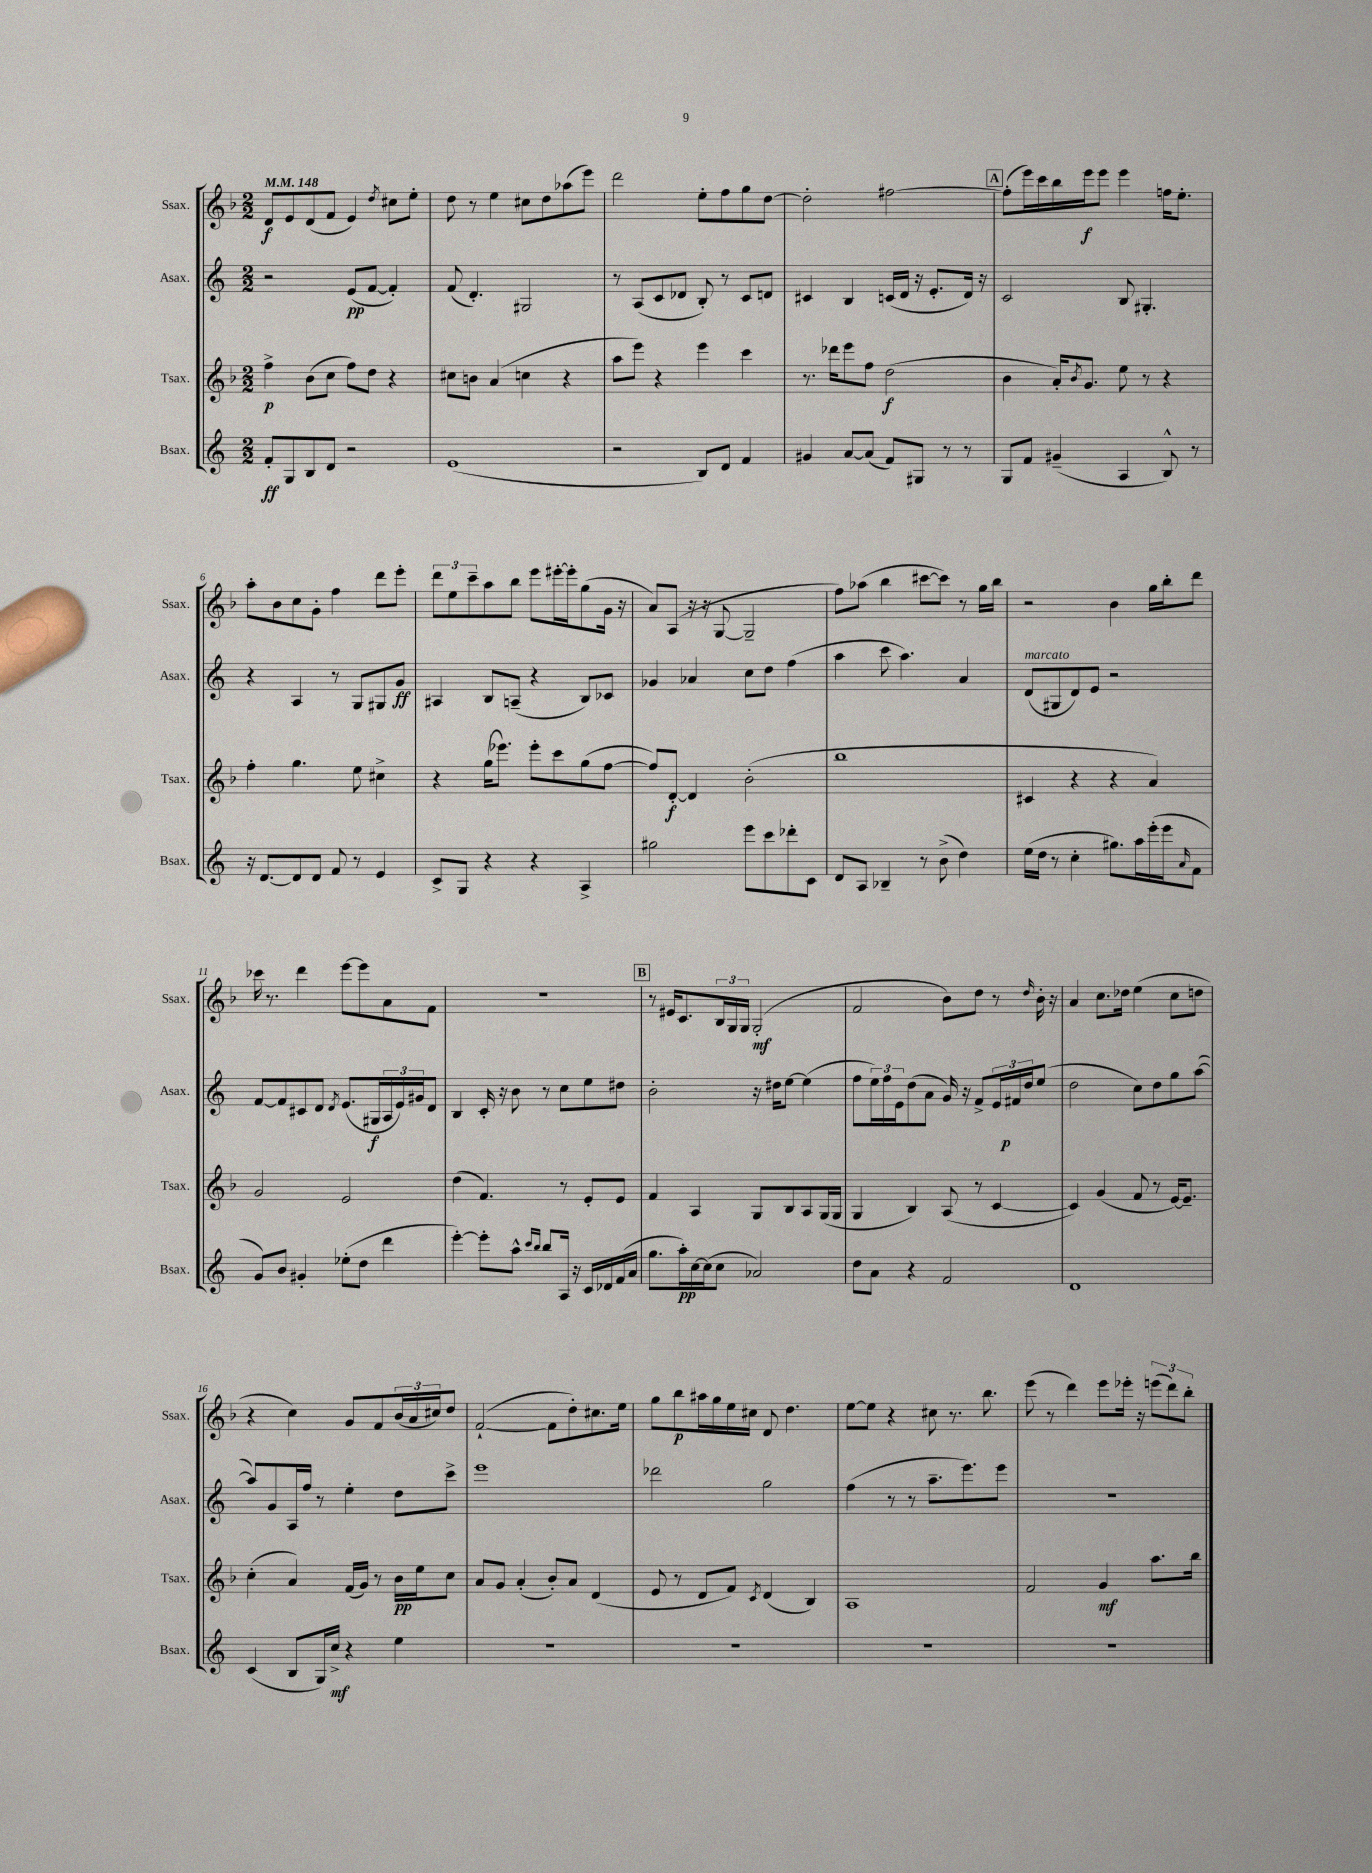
<<
\new StaffGroup <<
\new Staff = "s0" \with { instrumentName = "Ssax." shortInstrumentName = "Ssax." } {
    \clef treble \key f \major \numericTimeSignature \time 2/2 \tempo 4 = 148
    d'8\f e'8 d'8( f'8 e'4) \acciaccatura { d''8 } cis''8 e''8-. |
    d''8 r8 e''4 cis''8 d''8 aes''8( e'''8) |
    d'''2 e''8-. f''8 g''8 d''8~ |
    d''2-. fis''2~ |
    \mark \markup { \box "A" } fis''8-.( e'''16) c'''16 bes''16 e'''16\f e'''8 e'''4 f''16 e''8.-. |
    a''8-. bes'8 c''8 g'8-. f''4 d'''8 e'''8-. |
    \tuplet 3/2 { d'''8 e''8 c'''8-- } a''8 bes''8 e'''8 eis'''16~-. eis'''16-. g''8( g'16 r16 |
    a'8) a8( r16 r16 g8~ g2-- |
    f''8) aes''8( bes''4 cis'''8~ cis'''8) r8 g''16 bes''16 |
    r2 bes'4 g''16 bes''16-. d'''8 |
    ces'''16 r8. d'''4 e'''8~ e'''8 a'8 f'8 |
    R1 |
    \mark \markup { \box "B" } r8 eis'16 c'8. \tuplet 3/2 { bes16 g16 g16 } g2-.\mf( |
    f'2 bes'8) d''8 r8 \grace { d''16 } bes'16-. r16 |
    a'4 c''8. des''16 e''4( c''8 d''8 |
    r4 c''4) g'8 f'8 \tuplet 3/2 { bes'16( a'16 cis''16) } d''8 |
    f'2~-!( f'8 d''8-.) cis''8. e''16 |
    g''8 bes''8\p ais''16 g''16 e''16 cis''16 d'8 d''4. |
    e''8~ e''8 r4 cis''8 r8. bes''8. |
    e'''8( r8 d'''4) e'''8 ees'''16-. r16 \tuplet 3/2 { e'''8( d'''8) bes''8-. } \bar "|." |
}
\new Staff = "s1" \with { instrumentName = "Asax." shortInstrumentName = "Asax." } {
    \clef treble \key c \major \numericTimeSignature \time 2/2
    r2 e'8\pp( f'8~ f'4-.) |
    f'8( d'4.-.) gis2 |
    r8 a8( c'8 des'8 b8-.) r8 c'8 d'8 |
    cis'4 b4 c'16( d'16 r16 e'8.-. d'16) r16 |
    \mark \markup { \box "A" } c'2 b8 gis4.-. |
    r4 a4 r8 g8 gis8 g'8\ff |
    ais4 b8 a8--( r4 b8) ces'8 |
    ges'4 aes'4 c''8 d''8 f''4( |
    a''4 c'''8 a''4.) a'4 |
    d'8^\markup { \italic "marcato" }( gis8 d'8) e'8 r2 |
    f'8~ f'8 cis'8 d'8 \acciaccatura { d'8 } e'8.( gis16\f \tuplet 3/2 { a16 e'16) gis'16 } d'8 |
    b4 c'16-. r16 b'8 r8 c''8 e''8 dis''8 |
    \mark \markup { \box "B" } b'2-. r16 dis''16 e''8~ e''4( |
    f''8 \tuplet 3/2 { e''16) f''16 e'16 } d''8( a'8 g'16) r16 f'8-> \tuplet 3/2 { e'16 fis'16\p d''16 } e''8( |
    d''2 c''8) d''8 g''8 a''8~( |
    a''8) g'8 a16 f''16 r8 e''4-. d''8 c'''8-> |
    e'''1 |
    des'''2 g''2 |
    f''4( r8 r8 a''8.-- e'''8.) e'''8 |
    R1 \bar "|." |
}
\new Staff = "s2" \with { instrumentName = "Tsax." shortInstrumentName = "Tsax." } {
    \clef treble \key f \major \numericTimeSignature \time 2/2
    f''4->\p bes'8( c''8 f''8) d''8 r4 |
    cis''8 b'8 a'4( c''4 r4 |
    a''8 e'''8) r4 e'''4 c'''4 |
    r8. des'''16 e'''8 f''8 d''2\f( |
    \mark \markup { \box "A" } bes'4 a'16-.) \acciaccatura { bes'8 } g'8. e''8 r8 r4 |
    f''4-. g''4. e''8 cis''4-> |
    r4 g''16( ees'''8.) ees'''8-. c'''8 g''8( f''8~ |
    f''8) d'8~-.\f d'4 bes'2-.( |
    bes''1 |
    cis'4 r4 r4 a'4) |
    g'2 e'2 |
    d''4( f'4.) r8 e'8-. e'8 |
    \mark \markup { \box "B" } f'4 a4 g8 bes8 a8 g16( g16 |
    g4 bes4) a8( r8 c'4~ |
    c'4) g'4( f'8 r8 e'16~) e'8.-- |
    c''4-.( a'4) f'16( g'16) r8 bes'16\pp e''16 c''8 |
    a'8 g'8 a'4-.( bes'8-.) a'8 d'4( |
    e'8 r8 d'8 f'8) \acciaccatura { c'8 } d'4( bes4) |
    a1 |
    f'2 g'4\mf a''8. bes''16 \bar "|." |
}
\new Staff = "s3" \with { instrumentName = "Bsax." shortInstrumentName = "Bsax." } {
    \clef treble \key c \major \numericTimeSignature \time 2/2
    f'8-.\ff g8 b8 d'8 r2 |
    e'1( |
    r2 b8) d'8 f'4 |
    gis'4 a'8~ a'8( f'8) gis8 r8 r8 |
    \mark \markup { \box "A" } g8 f'8 gis'4--( a4 b8-^) r8 |
    r16 d'8.~ d'8 d'8 f'8 r8 e'4 |
    c'8-> g8 r4 r4 a4-> |
    gis''2 e'''8 c'''8 des'''8-. c'8 |
    d'8 a8 bes4-- r8 b'8->( d''4) |
    e''16( d''16 r8 c''4-. gis''8.) a''16 e'''16-.( e'''16 \grace { a'16 } f'8 |
    g'8) b'8 gis'4-. ees''8-.( d''8 d'''4 |
    e'''4~-.) e'''8-. a''8-^ \grace { c'''16 b''16 } b''8 a16 r16 c'16 des'16 f'16( a'16 |
    \mark \markup { \box "B" } g''8. a''16-.\pp) c''16~ c''16( c''8 aes'2) |
    d''8 a'8 r4 f'2 |
    d'1 |
    c'4( b8 g16) c''16->\mf r4 e''4 |
    R1 |
    R1 |
    R1 |
    R1 \bar "|." |
}
>>
>>
